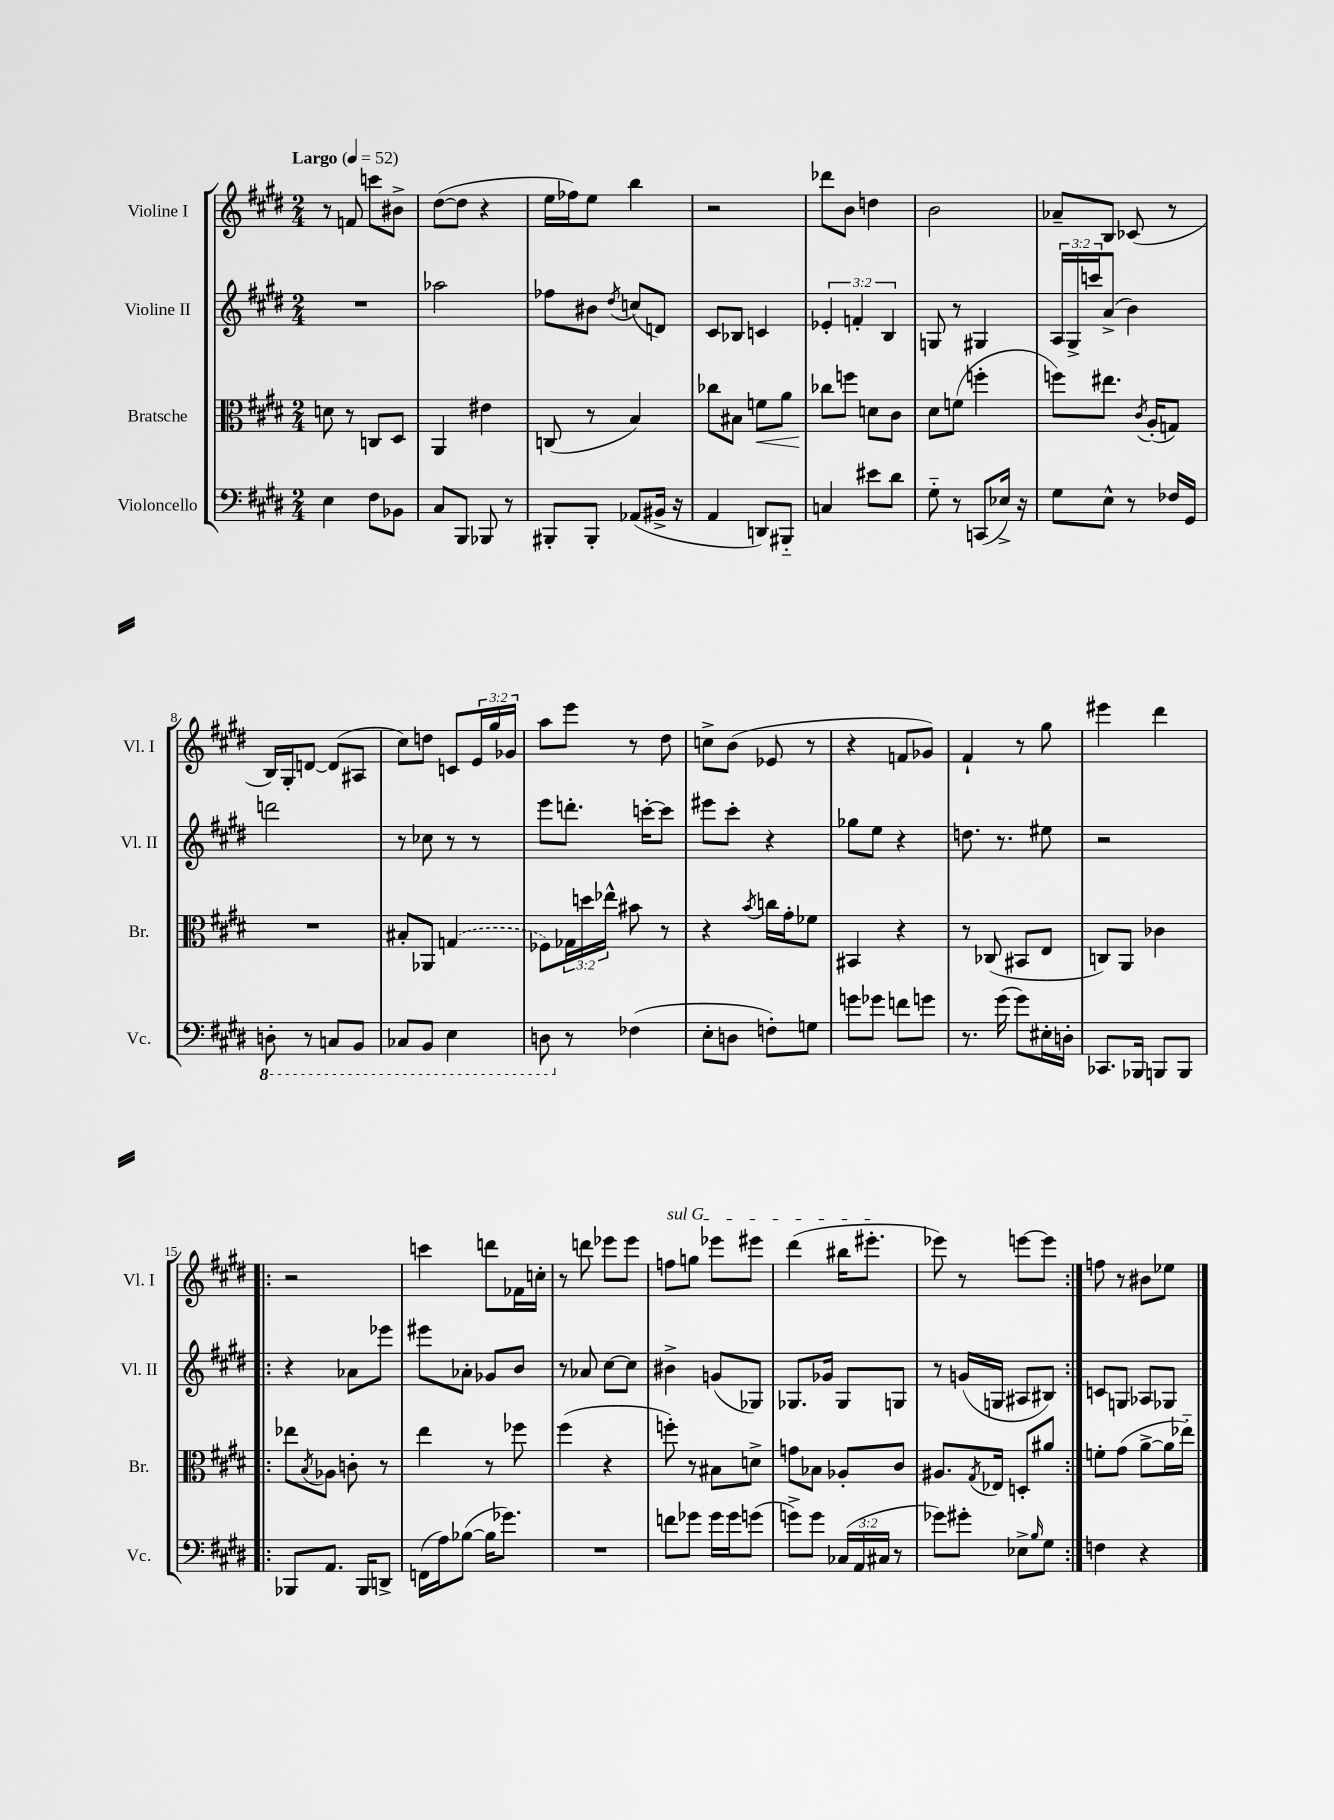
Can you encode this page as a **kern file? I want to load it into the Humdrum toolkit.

**kern	**kern	**dynam	**kern	**kern
*part4	*part3	*part3	*part2	*part1
*staff4	*staff3	*staff3	*staff2	*staff1
*I"Violoncello	*I"Bratsche	*	*I"Violine II	*I"Violine I
*I'Vc.	*I'Br.	*	*I'Vl. II	*I'Vl. I
*clefF4	*clefC3	*	*clefG2	*clefG2
*k[f#c#g#d#]	*k[f#c#g#d#]	*	*k[f#c#g#d#]	*k[f#c#g#d#]
*M2/4	*M2/4	*	*M2/4	*M2/4
*MM52	*MM52	*	*MM52	*MM52
=1	=1	=1	=1	=1
!	!	!	!	!LO:TX:a:B:t=Largo
4E\	8dn\	.	2r	8r
.	8r	.	.	8fn/
8F#\L	8Cn/L	.	.	8cccn\L
8BB-X\J	8D#/J	.	.	8b#X^\J
=2	=2	=2	=2	=2
8C#/L	4AA/	.	2aa-X\	([8dd#\L
8BBB/J	.	.	.	8dd#\J]
8BBB-X/	4e#X\	.	.	4r
8r	.	.	.	.
=3	=3	=3	=3	=3
8BBB#X'/L	(8Cn/	.	8ff-X\L	16ee\LL
.	.	.	.	16ff-X\J)
8BBB#'/J	8r	.	8b#X\J	8ee\J
.	.	.	8qdd#/	.
(8AA-X/L	4B/)	.	(8ccn/L	4bb\
16BB#X^/Jk	.	.	8dn/J)	.
16r	.	.	.	.
=4	=4	=4	=4	=4
4AA/	8cc-X\L	.	8c#/L	2r
.	8B#X\J	.	8B-X/J	.
!	!	!LO:HP:b	!	!
8DDn/L)	8fn\L	<	4cn/	.
8BBB#X/J	8a\J	.	.	.
=5	=5	=5	=5	=5
4Cn/	8cc-X\L	.	6e-X'/	8ddd-X\L
.	8ffn\J	[	.	8b\J
.	.	.	6fn'/	.
8e#X\L	8dn\L	.	.	4ddn\
.	.	.	6B/	.
8d#\J	8c#\J	.	.	.
=6	=6	=6	=6	=6
8G#\	8d#\L	.	8Gn/	2b\
8r	(8fn\J	.	8r	.
(8CCn/L	4ffn'\	.	4G#X/	.
16E-X^/Jk)	.	.	.	.
16r	.	.	.	.
=7	=7	=7	=7	=7
8G#\L	8ffn\L)	.	24A/LL	8a-X~/L
.	.	.	24G#^/	.
.	.	.	24cccn/J	.
8E^^\J	8.ee#X\J	.	(8a^/J	8B/J
8r	.	.	4b\)	(8c-X/
.	8qc#/	.	.	.
.	(16A'/KL	.	.	.
16F-X/LL	8Gn/J)	.	.	8r
16GG#/JJ	.	.	.	.
!!LO:LB:g=z
=8	=8	=8	=8	=8
*8ba	*	*	*	*
8DDn'\	2r	.	2dddn\	16B/LL)
.	.	.	.	16G#'/J
8r	.	.	.	[8dn/J
8CCn/L	.	.	.	(8d/L]
8BBB/J	.	.	.	8A#X/J
=9	=9	=9	=9	=9
8CC-X/L	8B#X'/L	.	8r	8cc#\L)
8BBB/J	8AA-X/J	.	8cc-X\	8ddn\J
4EE\	(4Gn/	.	8r	8cn/L
.	.	.	8r	24e/L
.	.	.	.	24gg#/
.	.	.	.	24g-X/JJ
=10	=10	=10	=10	=10
8DDn\	8F-X\L)	.	8eee\L	8aa\L
*X8ba	*	*	*	*
8r	24G-X\L	.	8.dddn'\J	8eee\J
.	24ddn\	.	.	.
.	24ee-X^^\JJ	.	.	.
(4F-X\	8b#X\	.	.	8r
.	.	.	[16cccn'\KL	.
.	8r	.	8ccc\J]	8dd#\
=11	=11	=11	=11	=11
8E'\L	4r	.	8eee#X\L	8ccn^\L
8Dn\J	.	.	8ccc#'\J	(8b\J
.	8qb/	.	.	.
8Fn'\L)	16ccn\LL	.	4r	8e-X/
.	16g#'\J	.	.	.
8Gn\J	8f-X\J	.	.	8r
=12	=12	=12	=12	=12
8gn\L	4BB#X/	.	8gg-X\L	4r
8g-X\J	.	.	8ee\J	.
8fn\L	4r	.	4r	8fn/L
8gn\J	.	.	.	8g-X/J)
=13	=13	=13	=13	=13
8.r	8r	.	8.ddn\	4f#`/
.	(8C-X/	.	.	.
(16g#\	.	.	8.r	.
8g#\L)	8BB#X/L	.	.	8r
16E#X'\L	8E/J	.	8ee#X\	8gg#\
16Dn'\JJ	.	.	.	.
=14	=14	=14	=14	=14
8.CC-X/L	8Cn/L)	.	2r	4eee#X\
.	8AA/J	.	.	.
16BBB-X/Jk	.	.	.	.
8BBBn/L	4c-X\	.	.	4ddd#\
8BBB/J	.	.	.	.
!!LO:LB:g=z
=15!|:	=15!|:	=15!|:	=15!|:	=15!|:
8BBB-X/L	8ee-X\L	.	4r	2r
.	8qB/	.	.	.
8.AA/J	8A-X\J	.	.	.
.	8cn'\	.	8a-X\L	.
16BBB-/KL	.	.	.	.
8DDn^/J	8r	.	8eee-X\J	.
=16	=16	=16	=16	=16
(16FFn\LL	4ee\	.	8eee#X\L	4cccn\
16A\J)	.	.	.	.
([8B-X\J	.	.	8a-X'\J	.
16B-\KL]	8r	.	8g-X/L	8dddn\L
8.g-X\J)	.	.	.	.
.	8ff-X\	.	8b/J	16f-X\L
.	.	.	.	16ccn'\JJ
=17	=17	=17	=17	=17
2r	(4ff#\	.	8r	8r
.	.	.	8a-X/	8dddn\
.	4r	.	[8cc#\L	8eee-X\L
.	.	.	8cc#\J]	8eee-\J
=18	=18	=18	=18	=18
!	!	!	!	!LO:TX:a:i:t=sul G
8fn\L	8ffn'\)	.	4b#X^\	8ffn\L
8g-X\J	8r	.	.	8ggn\J
16g-\LL	8B#X\L	.	(8gn/L	8eee-X\L
16g-\J	.	.	.	.
(8gn\J	8dn^\J	.	8G-X/J)	8eee#X\J
=19	=19	=19	=19	=19
8gn^\L)	8gn\L	.	8.G-X/L	(4ddd#\
8g\J	8B-X\J	.	.	.
.	.	.	16g-X/Jk	.
(24C-X/LL	8A-X'/L	.	8G-/L	16bb#X\KL
24AA/	.	.	.	.
.	.	.	.	8.eee#X'\J
24C#X/JJ	.	.	.	.
8r	8c#/J	.	8Gn/J	.
=20	=20	=20	=20	=20
8g-X\L)	8.A#X/L	.	8r	8eee-X\)
8g#X'\J	.	.	(16gn/LL	8r
.	8qG#/	.	.	.
.	16E-X/Jk	.	16Gn/JJ	.
8E-X^\L	8Dn'/L	.	8A#X/L	[8eeen\L
16qqB/	.	.	.	.
8G#\J	8a#X/J	.	8B#X/J)	8eee\J]
=21:|!	=21:|!	=21:|!	=21:|!	=21:|!
4Fn\	8fn'\L	.	8cn/L	8ffn\
.	(8g#\J	.	8Gn/J	8r
4r	[8a^\L	.	8A-X/L	8b#X\L
.	16a\L]	.	8G-X/J	8ee-X\J
.	16ee-X\JJ)	.	.	.
==	==	==	==	==
*-	*-	*-	*-	*-
